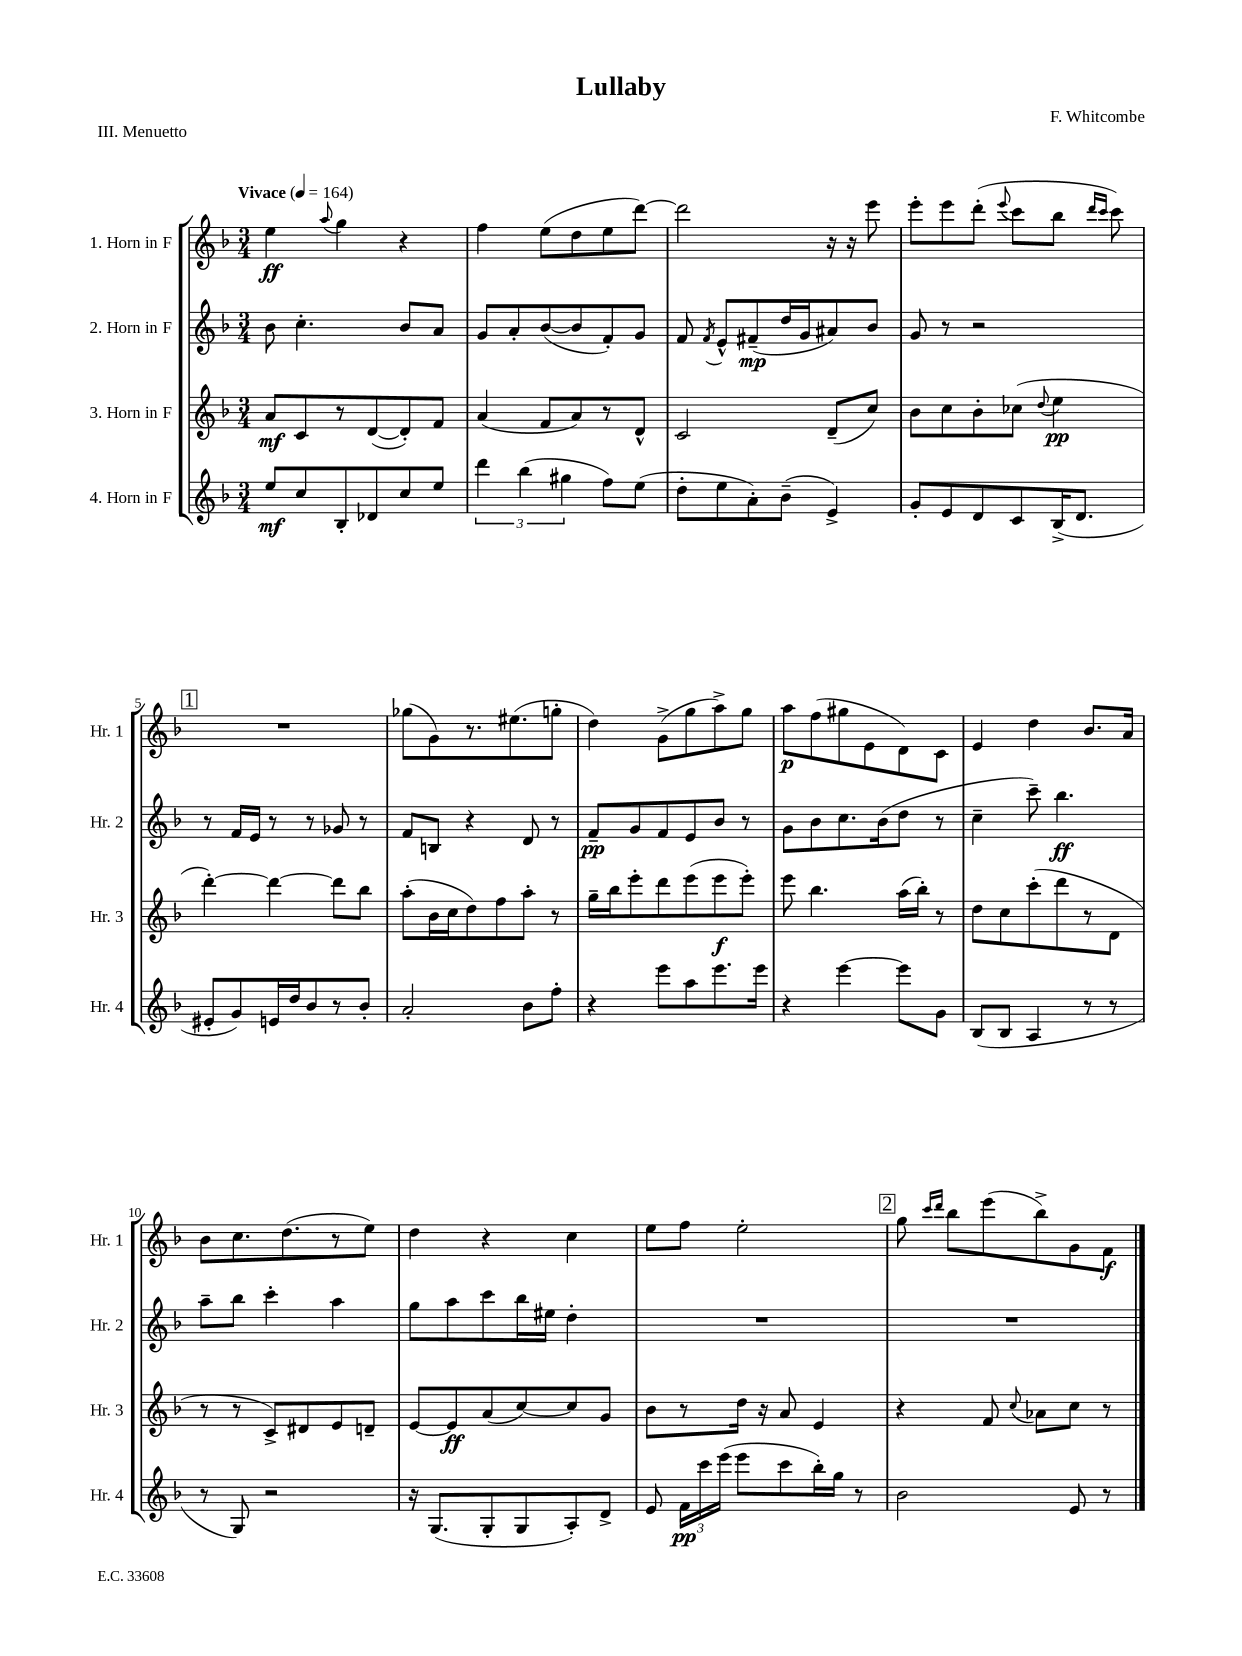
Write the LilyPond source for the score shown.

\header { title = "Lullaby" composer = "F. Whitcombe" piece = "III. Menuetto" }
<<
\new StaffGroup <<
\new Staff = "s0" \with { instrumentName = "1. Horn in F" shortInstrumentName = "Hr. 1" } {
    \clef treble \key f \major \numericTimeSignature \time 3/4 \tempo "Vivace" 4 = 164
    \autoBeamOff e''4\ff \appoggiatura { a''8 } g''4 r4 |
    f''4 e''8[( d''8 e''8 d'''8]~) |
    d'''2 r16 r16 e'''8 |
    e'''8[-. e'''8 d'''8]-.( \appoggiatura { e'''8 } c'''8[ bes''8] \grace { d'''16[ c'''16] } c'''8) |
    \mark \markup { \box "1" } R2. |
    ges''8[( g'8) r8. eis''8.( g''8]-. |
    d''4) g'8[->( g''8 a''8->) g''8] |
    a''8[\p f''8( gis''8 e'8 d'8) c'8] |
    e'4 d''4 bes'8.[ a'16] |
    bes'8[ c''8. d''8.( r8 e''8]) |
    d''4 r4 c''4 |
    e''8[ f''8] e''2-. |
    \mark \markup { \box "2" } g''8 \grace { c'''16[ d'''16] } bes''8[ e'''8( bes''8->) g'8 f'8]\f \bar "|." |
}
\new Staff = "s1" \with { instrumentName = "2. Horn in F" shortInstrumentName = "Hr. 2" } {
    \clef treble \key f \major \numericTimeSignature \time 3/4
    \autoBeamOff bes'8 c''4.-. bes'8[ a'8] |
    g'8[ a'8-. bes'8~( bes'8 f'8-.) g'8] |
    f'8 \acciaccatura { f'8 } e'8[-^ fis'8--\mp( d''16 g'16 ais'8) bes'8] |
    g'8 r8 r2 |
    \mark \markup { \box "1" } r8 f'16[ e'16] r8 r8 ges'8 r8 |
    f'8[ b8] r4 d'8 r8 |
    f'8[--\pp g'8 f'8 e'8 bes'8] r8 |
    g'8[ bes'8 c''8. bes'16( d''8] r8 |
    c''4-- c'''8--) bes''4.\ff |
    a''8[-- bes''8] c'''4-. a''4 |
    g''8[ a''8 c'''8 bes''16 eis''16] d''4-. |
    R2. |
    \mark \markup { \box "2" } R2. \bar "|." |
}
\new Staff = "s2" \with { instrumentName = "3. Horn in F" shortInstrumentName = "Hr. 3" } {
    \clef treble \key f \major \numericTimeSignature \time 3/4
    \autoBeamOff a'8[\mf c'8 r8 d'8~( d'8-.) f'8] |
    a'4( f'8[ a'8) r8 d'8]-^ |
    c'2 d'8[--( c''8]) |
    bes'8[ c''8 bes'8-. ces''8]( \appoggiatura { d''8 } e''4\pp |
    \mark \markup { \box "1" } d'''4~-.) d'''4~ d'''8[ bes''8] |
    a''8[-.( bes'16 c''16 d''8) f''8 a''8]-. r8 |
    g''16[-- bes''16 e'''8-. d'''8 e'''8( e'''8\f e'''8]-.) |
    e'''8 bes''4. a''16[( bes''16]-.) r8 |
    d''8[ c''8 c'''8-.( d'''8 r8 d'8] |
    r8 r8 c'8[->) dis'8 e'8 d'8]-- |
    e'8[~ e'8\ff a'8( c''8~) c''8 g'8] |
    bes'8[ r8 d''16] r16 a'8 e'4 |
    \mark \markup { \box "2" } r4 f'8 \appoggiatura { c''8 } aes'8[ c''8] r8 \bar "|." |
}
\new Staff = "s3" \with { instrumentName = "4. Horn in F" shortInstrumentName = "Hr. 4" } {
    \clef treble \key f \major \numericTimeSignature \time 3/4
    \autoBeamOff e''8[\mf c''8 bes8-. des'8 c''8 e''8] |
    \tuplet 3/2 { d'''4 bes''4( gis''4 } f''8[) e''8]( |
    d''8[-. e''8 a'8-.) bes'8]--( e'4->) |
    g'8[-. e'8 d'8 c'8 bes16->( d'8.] |
    \mark \markup { \box "1" } eis'8[-. g'8) e'16 d''16 bes'8 r8 bes'8]-. |
    a'2-. bes'8[ f''8]-. |
    r4 e'''8[ a''8 e'''8. e'''16] |
    r4 e'''4~ e'''8[ g'8] |
    bes8[( bes8] a4 r8 r8 |
    r8 g8) r2 |
    r16 g8.[( g8-. g8 a8-.) d'8]-> |
    e'8 \tuplet 3/2 { f'16[\pp c'''16 e'''16]( } e'''8[ c'''8 bes''16-.) g''16] r8 |
    \mark \markup { \box "2" } bes'2 e'8 r8 \bar "|." |
}
>>
>>
